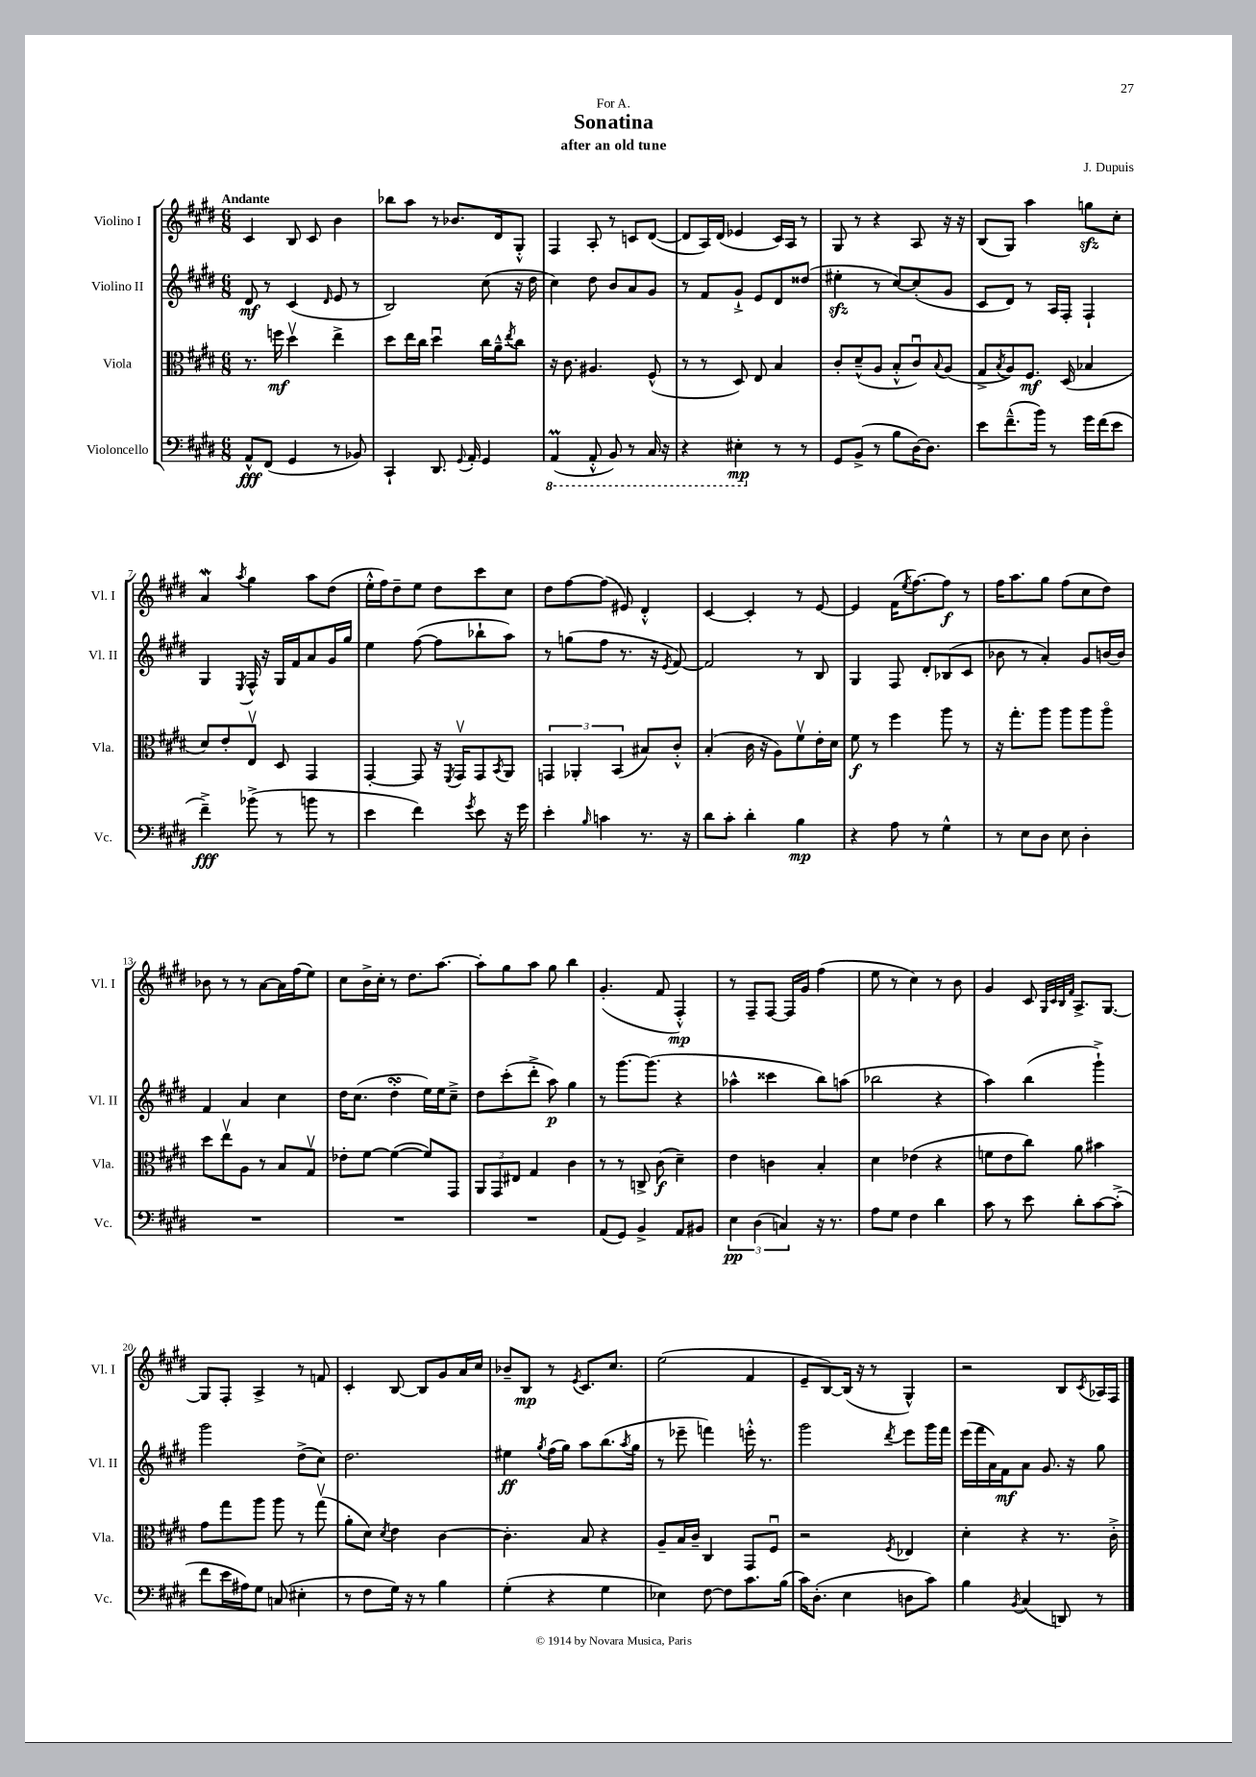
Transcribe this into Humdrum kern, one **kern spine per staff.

**kern	**kern	**kern	**kern
*staff4	*staff3	*staff2	*staff1
*clefF4	*clefC3	*clefG2	*clefG2
*k[f#c#g#d#]	*k[f#c#g#d#]	*k[f#c#g#d#]	*k[f#c#g#d#]
*M6/8	*M6/8	*M6/8	*M6/8
8AA^^/L	8.r	8d#/	4c#/
(8FF#/J	.	8r	.
.	16ff\	.	.
4GG#/	4dd#v\	(4c#/	8B/
.	.	.	8c#/
.	.	16qqd#/	.
8r	4ee^\	8e/	4b\
8BB-/)	.	8r	.
=	=	=	=
4CC#`/	8dd#\L	2B/)	8bb-\L
.	16ee\L	.	8aa\J
.	16cc#\JJ	.	.
8.DD#/	4dd#u\	.	8r
.	.	.	8.b-/L
8qqGG#/	.	.	.
16AA'/	.	.	.
4GG#/	16cc#\LL	(8cc#\	.
.	16a~^^\J	.	16d#/k
.	8qee/	.	.
.	8cc#\J	16r	8G#'^^/J
.	.	16dd#\	.
=	=	=	=
(4AAA/	16r	4cc#\)	4F#/
.	8.c#\	.	.
8AAA'^^/	4.A#/	8dd#\	8A'/
8BBB/)	.	8b/L	8r
8r	.	8a/	8c/L
16CC#/	(8F#^^/	8g#/J	([8d#/J
16r	.	.	.
=	=	=	=
4r	8r	8r	8d#/]L
.	8r	8f#/L	16A/L)
.	.	.	(16d#/JJ
4EE#'\	8D#/)	8g#`^/J	4e-/
.	8E/	8e/L	.
8r	4B/	8d#/	16c#/LL)
.	.	.	16A/JJ
8r	.	(8dd##/J	8r
=	=	=	=
8GG#/L	8c#'/L	4ee#'\	8G#/
(8BB^/J	(8d#~^^/	.	8r
8r	8A/J	8r	4r
8B\L	8B'^^/L	[8cc#/L)	.
[16D#\K)	8c#u/)	(8cc#'/]	8A/
8.D#\]J	.	.	.
.	8qqB/	.	.
.	(8A/J	8g#/J	16r
.	.	.	16r
=	=	=	=
8e\L	8G#^/L	8c#/L	(8B/L
.	8qB/	.	.
(8.f#~^^\	8A/)	8d#/J)	8G#/J)
.	8.F#/J	8r	4aa\
16b\Jk)	.	.	.
8r	.	16A/LL	.
.	(16D#/	16F#'/JJ	.
16g#\LL	4B-/	4F#`/	8gg\L
(16f#\J	.	.	.
8e\J	.	.	8cc#'\J
=	=	=	=
4f#~^\)	8d#/L)	4G#/	4a/
.	8e'/	.	.
.	.	8qE/	8qaa/
(8b-^\	8Ev/J	16F#^^/	4gg#\
.	.	16r	.
8r	8D#/	16G#/LL	.
.	.	16f#/J	.
8b\	4GG#/	8a/	8aa\L
8r	.	16g#/L	(8dd#\J
.	.	16gg#/JJ	.
=	=	=	=
4e\	[4GG#'/	4ee\	16ee'^^\LL
.	.	.	16ff#\J)
.	.	.	8dd#~\
4f#\)	8GG#/]	([8ff#\	8ee\J
.	16r	8ff#\]L	8dd#\L
.	8qFF#/	.	.
.	16GG#v/LK	.	.
8qg#/	.	.	.
8e\	8GG#/	8bb-`\	8ccc#\
.	8qBB/	.	.
16r	8AA/J	8aa\J)	8cc#\J
16g#\	.	.	.
=	=	=	=
4e'\	6GG/	8r	8dd#\L
.	.	(8gg\L	[8ff#\
.	6AA-'/	.	.
16qqB/	.	.	.
4c\	.	8ff#\J	(8ff#\]J
.	(6BB/	.	.
.	.	8.r	8e#/)
8.r	8B#/L)	.	4d#'^^/
.	.	16r	.
.	.	8qe/	.
.	8c#'^^/J	[8f#/)	.
16r	.	.	.
=	=	=	=
8d#\L	(4B'/	2f#/]	[4c#/
8c#'\J	.	.	.
4d#'\	16c#\	.	4c#'/]
.	16r	.	.
.	8A\L)	.	.
4B\	8f#v\	8r	8r
.	16e'\L	8B/	[8e/
.	16d#\JJ	.	.
=	=	=	=
4r	8f#\	4G#/	4e/]
.	8r	.	.
8A\	4ff#\	8F#/	(16f#\LK
.	.	.	8qee/
.	.	.	[8.ff#\)
8r	.	8d#'/L	.
4G#^^\	8aa\	(8B-/	8ff#\]J
.	8r	8c#/J	8r
=	=	=	=
8r	16r	8b-\	16ff#\LK
.	8.gg#'\L	.	8.aa\
8E\L	.	8r	.
8D#\J	8aa\J	4a'/)	8gg#\J
8E\	8aa\L	.	(8ff#\L
4D#'\	8aa\	8g#/L	8cc#\
.	8aao\J	[16b/L	8dd#\J)
.	.	16b/]JJ	.
=	=	=	=
2.r	8dd#\L	4f#/	8b-\
.	8eev\	.	8r
.	8A\J	4a/	8r
.	8r	.	[8a\L
.	8B/L	4cc#\	16a\]L
.	.	.	(16ff#\J
.	8G#v/J	.	8ee\J)
=	=	=	=
2.r	8e-'\L	16dd#\LK	8cc#\L
.	.	(8.cc#\J	.
.	[8f#\J	.	16b^\L
.	.	.	16cc#'\JJ
.	(4f#\_	4dd#'\	8r
.	.	.	8.dd#\L
.	8f#/]L)	16ee\LL)	.
.	.	16ee\J	[8.aa\J
.	8GG#/J	8cc#~^\J	.
=	=	=	=
2.r	12AA/L	8dd#\L	8aa'\]L
.	12GG#/	.	.
.	.	(8ccc#'\	8gg#\
.	12E#/J	.	.
.	4G#/	8ddd#'^\J	8aa\J
.	.	8aa\)	8gg#\
.	4c#\	4gg#\	4bb\
=	=	=	=
(8AA/L	8r	8r	(4.g#'/
8GG#/J)	8r	[8.ggg#\L	.
4BB^/	8C^/	.	.
.	.	(8.ggg#\]J	.
.	(8c#\	.	8f#/
8AA/L	4d#~\)	4r	4F#'^^/)
8BB#/J	.	.	.
=	=	=	=
6E\	4e\	4aa-^^\	8r
.	.	.	8F#~/L
(6D#\	.	.	.
.	4c\	4ccc##\	[8F#/J
6C/)	.	.	.
.	.	.	16F#/]LL
.	.	.	16g#/JJ
16r	4B'/	8bb\L)	(4ff#\
8.r	.	.	.
.	.	(8aa\J	.
=	=	=	=
8A\L	4d#\	2bb-\	8ee\
8G#\J	.	.	8r
4F#\	(4e-\	.	4cc#\)
4d#\	4r	4r	8r
.	.	.	8b\
=	=	=	=
8c#\	8f\L	4aa\)	4g#/
8r	8e\	.	.
8e\	8cc#\J)	(4bb\	8c#/
.	.	.	32qqG#/LLL
.	.	.	32qqc#/
.	.	.	32qqB/
.	.	.	32qqf#/JJJ
8d#'\L	8a\	.	8.A^/L
[8c#\	4b#\	4ggg#`^\)	.
.	.	.	[8.G#/J
(8c#'^\]J	.	.	.
=	=	=	=
8f#\L	8g#\L	2ggg#\	8G#/]L
16e\L	8gg#\	.	8F#'/J
16A#\J)	.	.	.
8G#\J	8aa\J	.	4A^/
(8C/	8aa\	.	.
4E#'\	8r	(8dd#^\L	8r
.	(8gg#v\	8cc#\J)	8f/
=	=	=	=
8r	8a'\L	2.dd#\	4c#'/
8F#\L	8d#\J)	.	.
.	8qd#/	.	.
16G#\Jk)	4e\	.	[8B/
16r	.	.	.
8r	.	.	8B/]L
4B\	[4c#\	.	8g#/
.	.	.	16a/L
.	.	.	16cc#/JJ
=	=	=	=
(4G#'\	4.c#'\]	4ee#\	8b-~/L
.	.	.	8B/J
.	.	8qgg#/	.
4r	.	(16ff#\LL	8r
.	.	16gg#\JJ)	.
.	.	.	8qe/
.	8B/	8aa\L	8.c#/L
4G#\	4r	(8.bb\	.
.	.	.	8.cc#/J
.	.	8qaa/	.
.	.	16gg#\Jk	.
=	=	=	=
4E-\)	8A~/L	8r	(2ee\
.	16B/L	8eee-~\	.
.	16c#~/JJ	.	.
[8F#\	4C#/	4fff\)	.
8F#\]L	.	.	.
8.c#\	8GG#/L	16eee'^^\	4f#/
.	.	8.r	.
.	8F#u/J	.	.
(16B\Jk	.	.	.
=	=	=	=
16c#\LK)	2r	2ggg#\	8e~/L
(8.D#'\J	.	.	.
.	.	.	[8B/)
4E\	.	.	(16B/]Jk
.	.	.	16r
.	.	.	8r
.	8qF#/	8qddd#/	.
8D\L	4E-/	8eee\L	4G#^^/)
8c#\J)	.	16ggg#\L	.
.	.	16fff#\JJ	.
=	=	=	=
4B\	4d#'\	(16eee\LL	2r
.	.	16fff#\	.
.	.	16a\)	.
.	.	16f#\J	.
8qBB/	.	.	.
(4C#/	4r	8a\J	.
.	.	8.g#/	.
8DD/)	8.r	.	8B/L
.	.	16r	.
.	.	.	8qc#/
8r	.	8gg#\	16A-/L
.	16c#'^\	.	16F#/JJ
==	==	==	==
*-	*-	*-	*-
